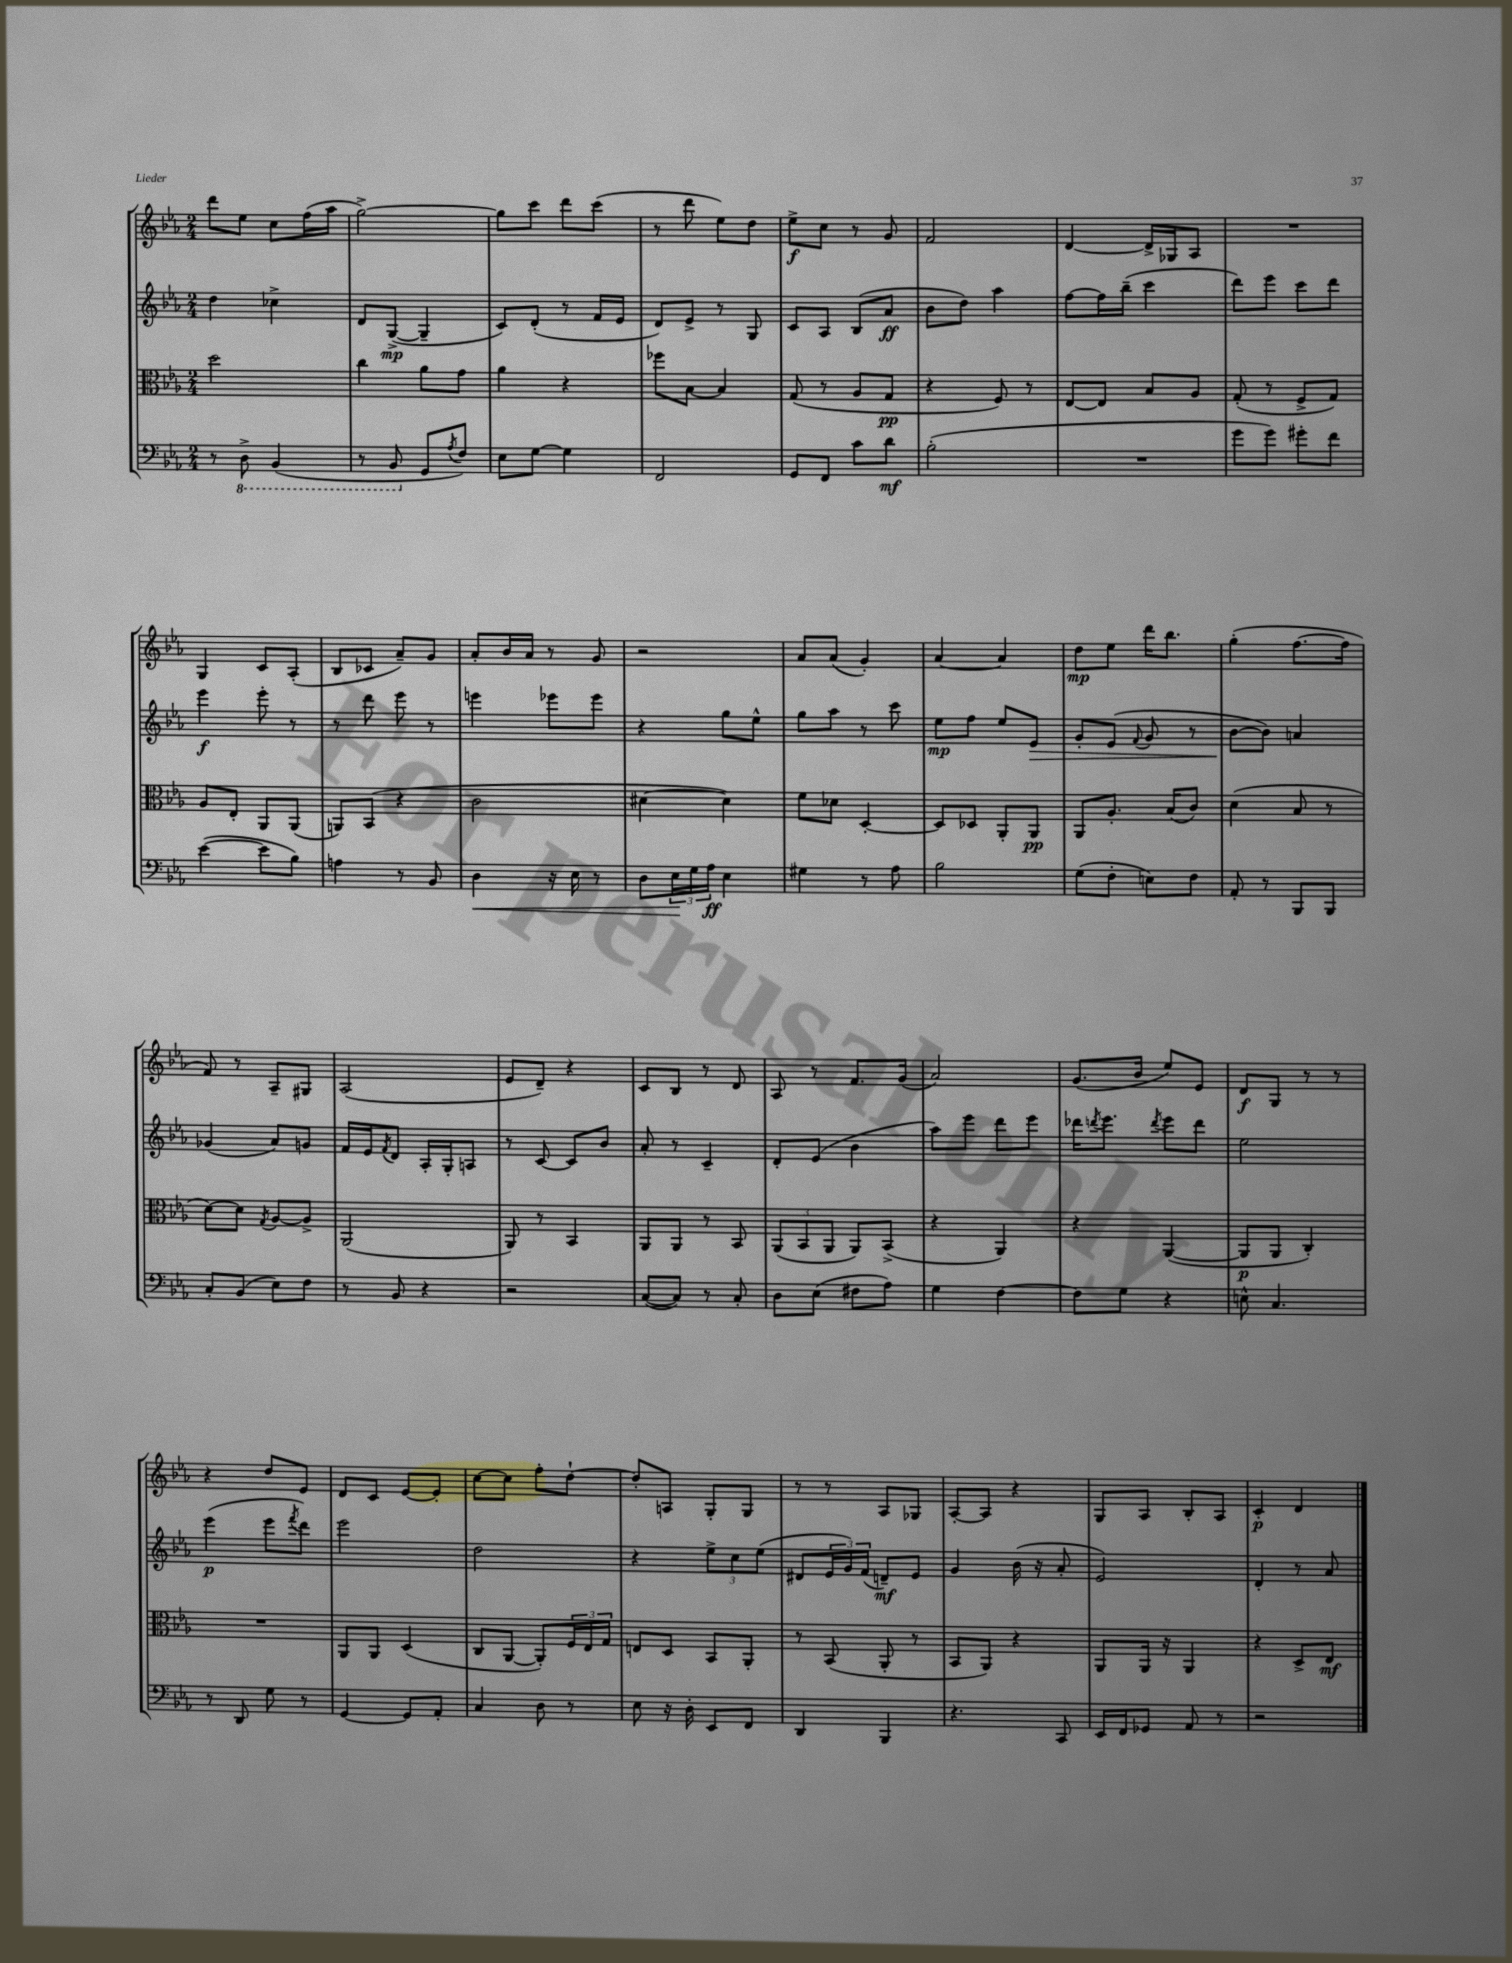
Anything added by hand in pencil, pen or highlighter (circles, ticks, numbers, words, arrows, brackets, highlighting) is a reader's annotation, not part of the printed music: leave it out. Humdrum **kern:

**kern	**kern	**kern	**kern
*staff4	*staff3	*staff2	*staff1
*clefF4	*clefC3	*clefG2	*clefG2
*k[b-e-a-]	*k[b-e-a-]	*k[b-e-a-]	*k[b-e-a-]
*M2/4	*M2/4	*M2/4	*M2/4
8r	2dd\	4dd\	8ddd\L
8DD^\	.	.	8ee-\J
(4BBB-/	.	4cc-^\	8cc\L
.	.	.	(16ff\L
.	.	.	16aa-\JJ
=	=	=	=
8r	4cc\	8d/L	[2gg^\)
8BBB-/	.	([8G^/J	.
8GG/L	8a-\L	4G~/]	.
8qA-/	.	.	.
8F/J)	8g\J	.	.
=	=	=	=
8E-\L	4a-\	8c/L)	8gg\]L
[8G\J	.	(8d'/J	8ccc\J
4G\]	4r	8r	8ddd\L
.	.	16f/LL	(8ccc\J
.	.	16e-/JJ	.
=	=	=	=
2FF/	8ff-\L	8d/L)	8r
.	[8B-\J	8e-^/J	8ddd\
.	4B-/]	8r	8ee-\L)
.	.	8G/	8dd\J
=	=	=	=
8GG/L	(8G/	8c/L	8ee-^\L
8FF/J	8r	8A-/J	8cc\J
8c\L	8A-/L	(8B-/L	8r
8d\J	8G/J	8a-/J	8g/
=	=	=	=
(2B-'\	4r	8b-\L	2f/
.	.	8dd\J)	.
.	8F/)	4aa-\	.
.	8r	.	.
=	=	=	=
2r	[8E-/L	[8ff\L	[4d/
.	8E-/]J	16ff\]L	.
.	.	(16bb-~\JJ	.
.	8B-/L	4ccc\	16d^/]LL
.	.	.	16G-/J
.	8A-/J	.	8A-/J
=	=	=	=
8g\L	(8G'/	8ddd\L)	2r
8g\J)	8r	8eee-\J	.
8g#'\L	8F^/L	8ccc\L	.
8f\J	8G/J)	8ddd\J	.
=	=	=	=
([4e-\	8A-/L	4eee-\	4G/
.	8E-'/J	.	.
8e-\]L	8AA-/L	8eee-'\	8c/L
8B-\J)	(8AA-/J	8r	(8A-'/J
=	=	=	=
4A\	8AA/L)	8r	8B-/L
.	(8BB-/J	8ddd\	8c-/J
8r	4r	8eee-\	8a-~/L)
8BB-/	.	8r	8g/J
=	=	=	=
4D\	2c\	4eee\	8a-'/L
.	.	.	16b-/L
.	.	.	16a-/JJ
16r	.	8eee-\L	8r
16E-\	.	.	.
8r	.	8eee-\J	8g/
=	=	=	=
8D\L	[4d#\	4r	2r
24E-\L	.	.	.
24G\	.	.	.
24A-\JJ	.	.	.
4E-\	4d#\])	8gg\L	.
.	.	8ee-^^\J	.
=	=	=	=
4G#\	8f\L	8gg\L	8a-/L
.	8d-\J	8aa-\J	(8a-/J
8r	[4D'/	8r	4g'/)
8A-\	.	8ccc\	.
=	=	=	=
2B-\	8D/]L	8ee-\L	[4a-/
.	8D-/J	8ff\J	.
.	8AA-'/L	8ee-/L	4a-/]
.	8AA-/J	8e-/J	.
=	=	=	=
(8G\L	8AA-/L	8g'/L	8dd\L
8F'\J	8.A-'/J	(8e-/J	8ee-\J
.	.	8qqf/	.
8E\L)	.	8g/	16ddd\LK
.	(16B-/LK	.	8.bb-\J
8F\J	8c/J)	8r	.
=	=	=	=
8AA-'/	(4d\	[8b-\L	(4gg'\
8r	.	8b-\]J)	.
8BBB-/L	8B-/	4a/	[8.ff\L
8BBB-/J	8r	.	.
.	.	.	16ff\]Jk
=	=	=	=
8C'/L	[8d\L)	(4g-/	8f/)
(8BB-/J	8d\]J	.	8r
.	8qG/	.	.
8E-\L)	[8A-/L	8a-/L)	8A-~/L
8F\J	8A-^/]J	8g/J	8G#/J
=	=	=	=
8r	(2AA-/	16f/LL	(2A-/
.	.	16e-/J	.
.	.	8qf/	.
8BB-/	.	8d/J	.
4r	.	16A-'/LL	.
.	.	16G'/J	.
.	.	8A/J	.
=	=	=	=
2r	8AA-/)	8r	8e-/L
.	8r	[8c/	8d~/J)
.	4BB-/	8c/]L	4r
.	.	8b-/J	.
=	=	=	=
([8C/L	8AA-/L	8a-'/	8c/L
8C/]J)	8AA-/J	8r	8B-/J
8r	8r	4c~/	8r
8C'/	8BB-/	.	8d/
=	=	=	=
8D\L	(12AA-/L	8d'/L	8A-/
.	12BB-/	.	.
(8E-\J	.	(8e-/J	8r
.	12AA-/J	.	.
8F#\L	8AA-/L)	4b-\	8.f/L
8A-\J)	(8BB-^/J	.	.
.	.	.	(16g/Jk
=	=	=	=
4G\	4r	8aa-\L)	2a-/)
.	.	8eee-\J	.
[4F\	4AA-/)	8ddd\L	.
.	.	8eee-\J	.
=	=	=	=
8F\]L	4r	16ddd-\LK	(8.g/L
.	.	8qddd/	.
.	.	8.eee-\J	.
8G\J	.	.	.
.	.	.	16b-/Jk
.	.	8qddd/	.
4r	([4AA-/	8eee-\L	8ee-/L)
.	.	8ddd\J	8e-/J
=	=	=	=
8E^^\	8AA-/]L	2ee-\	8d/L
4.C/	8AA-/J	.	8G/J
.	4C'/)	.	8r
.	.	.	8r
=	=	=	=
8r	2r	(4eee-\	4r
8DD/	.	.	.
8G\	.	8eee-\L	8dd/L
.	.	8qfff/	.
8r	.	8ddd\J)	8e-/J
=	=	=	=
[4GG/	8AA-/L	2eee-\	8d/L
.	8AA-/J	.	8c/J
8GG/]L	(4D/	.	[8e-/L
8AA-'/J	.	.	8e-'/]J
=	=	=	=
4C/	8C/L	2dd\	[8cc\L
.	[8AA-/J	.	8cc\]J
8D\	8AA-'/]L)	.	8ff'\L
8r	24F/L	.	[8dd`\J
.	24E-/	.	.
.	24G/JJ	.	.
=	=	=	=
8E-\	8E/L	4r	8dd'/]L
16r	8D/J	.	8A/J
16D'\	.	.	.
8EE-/L	8BB-/L	12ee-^\L	8G'/L
.	.	12cc\	.
8FF/J	8AA-'/J	.	8G/J
.	.	(12ee-\J	.
=	=	=	=
4DD/	8r	8d#/L	8r
.	(8BB-/	24e-/L	8r
.	.	24g/)	.
.	.	(24f/JJ	.
4BBB-/	8AA-'/	8d~/L)	8A-/L
.	8r	8e-/J	8G-/J
=	=	=	=
4.r	8BB-/L	4g/	[8A-'/L
.	8AA-/J)	.	8A-/]J
.	4r	(16b-\	4r
.	.	16r	.
8CC/	.	8a-'/	.
=	=	=	=
16EE-/LL	8AA-/L	2e-/)	8G/L
16FF/J	.	.	.
8GG-/J	16AA-/Jk	.	8A-/J
.	16r	.	.
8AA-/	4AA-/	.	8B-'/L
8r	.	.	8A-/J
=	=	=	=
2r	4r	4d'/	4c'/
.	8D^/L	8r	4d/
.	8E-/J	8a-/	.
==	==	==	==
*-	*-	*-	*-
